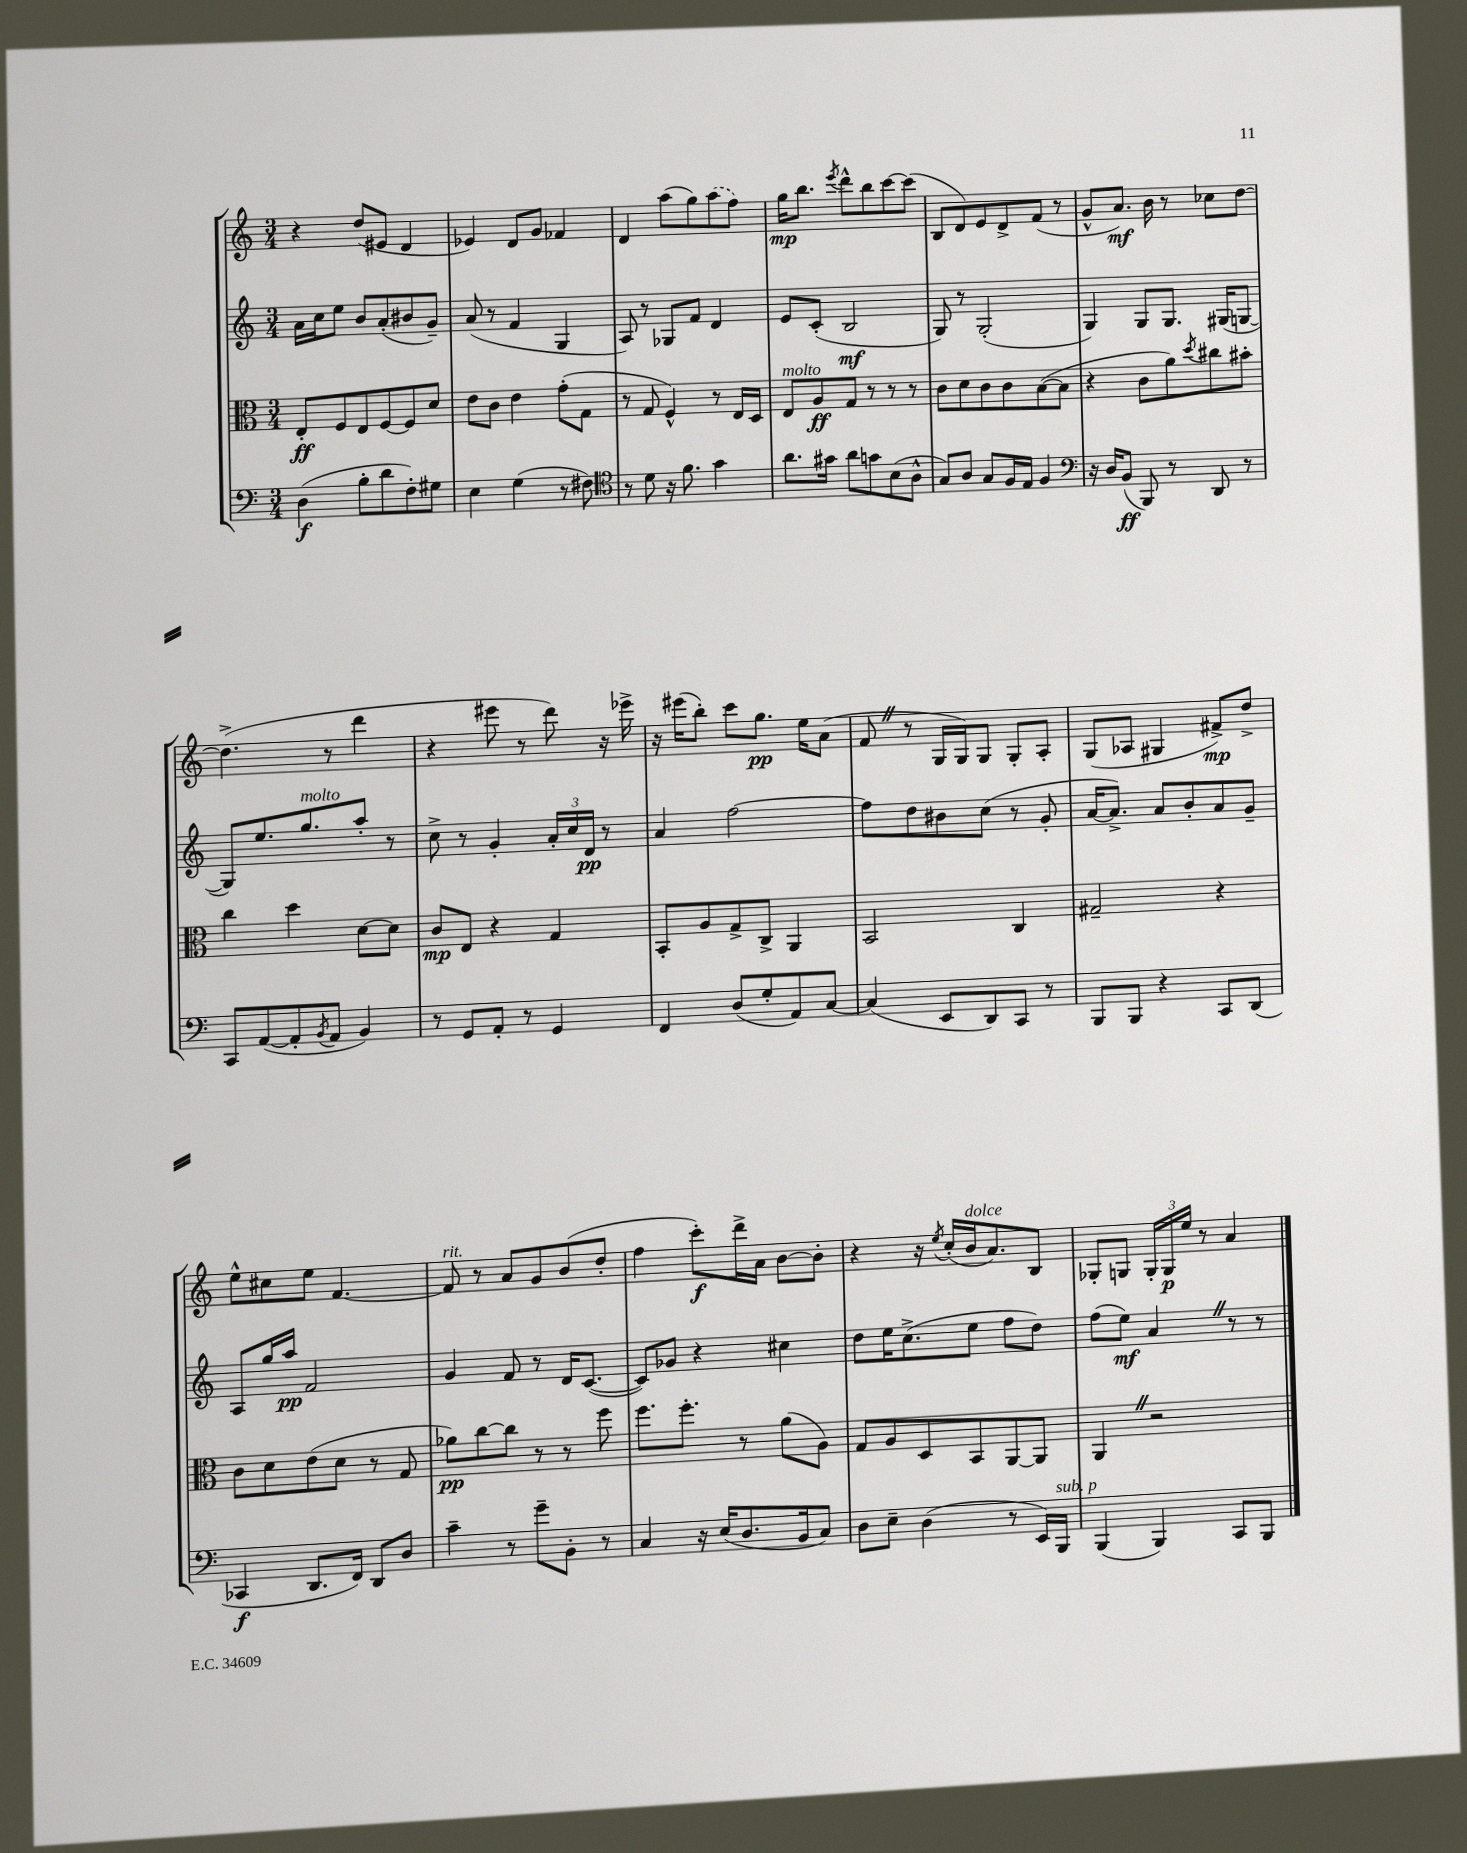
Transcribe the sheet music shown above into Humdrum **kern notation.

**kern	**dynam	**kern	**dynam	**kern	**dynam	**kern	**dynam
*part4	*part4	*part3	*part3	*part2	*part2	*part1	*part1
*staff4	*staff4	*staff3	*staff3	*staff2	*staff2	*staff1	*staff1
*clefF4	*	*clefC3	*	*clefG2	*	*clefG2	*
*k[]	*	*k[]	*	*k[]	*	*k[]	*
*M3/4	*	*M3/4	*	*M3/4	*	*M3/4	*
=1	=1	=1	=1	=1	=1	=1	=1
(4D\	f	8E'/L	ff	16a\LL	.	4r	.
.	.	.	.	16cc\J	.	.	.
.	.	8F/	.	8ee\J	.	.	.
8B'\L	.	8E/	.	8b/L	.	(8dd/L	.
8d\	.	[8F/	.	(8a'/	.	8e#X/J	.
8F'\)	.	8F/]	.	8b#X/	.	4d/	.
8G#X\J	.	8d/J	.	8g~/J)	.	.	.
=2	=2	=2	=2	=2	=2	=2	=2
4E\	.	8e\L	.	(8a/	.	4e-X/)	.
.	.	8c\J	.	8r	.	.	.
(4G\	.	4e\	.	4f/	.	8d/L	.
.	.	.	.	.	.	8g/J	.
8r	.	(8g'\L	.	4G/	.	4f-X/	.
8F#X\)	.	8G\J	.	.	.	.	.
=3	=3	=3	=3	=3	=3	=3	=3
*clefC4	*	*	*	*	*	*	*
8r	.	8r	.	8A/)	.	4d/	.
8d\	.	8G/	.	8r	.	.	.
16r	.	4F^^/)	.	8G-X/L	.	(8aa\L	.
8.f\	.	.	.	.	.	.	.
.	.	.	.	8f/J	.	8gg\)	.
4g\	.	8r	.	4d/	.	(8aa\	.
.	.	16E/LL	.	.	.	8ff\J)	.
.	.	16D/JJ	.	.	.	.	.
=4	=4	=4	=4	=4	=4	=4	=4
!	!	!LO:TX:a:i:t=molto	!	!	!	!	!
8.a\L	.	8E/L	.	8e/L	.	16gg\KL	mp
.	.	.	.	.	.	8.bb\J	.
.	.	8A/	ff	(8c'/J	.	.	.
16g#X\Jk	.	.	.	.	.	.	.
.	.	.	.	.	.	8qeee/	.
8a\L	.	8G/J	.	2B/	mf	8ddd^^\L	.
8gn\	.	8r	.	.	.	8bb\	.
(8B\	.	8r	.	.	.	[8ccc\	.
8A^^\J	.	8r	.	.	.	(8ccc\J]	.
=5	=5	=5	=5	=5	=5	=5	=5
8G/L)	.	8c\L	.	8G/)	.	8B/L	.
8A/J	.	8d\	.	8r	.	8d/)	.
8G/L	.	8c\	.	(2G'/	.	8e/	.
16F/L	.	8c\	.	.	.	8d^/	.
16E/JJ	.	.	.	.	.	.	.
4F/	.	([8B\	.	.	.	(8f/J	.
.	.	8B\J]	.	.	.	8r	.
=6	=6	=6	=6	=6	=6	=6	=6
*clefF4	*	*	*	*	*	*	*
16r	.	4r	.	4G/)	.	8g^^/L	.
16D/KL	.	.	.	.	.	.	.
(8BB/J	ff	.	.	.	.	8.a/J)	mf
8BBB/)	.	8c\L	.	8G/L	.	.	.
.	.	.	.	.	.	16b\	.
8r	.	8a\)	.	8.G/J	.	8r	.
.	.	8qdd/	.	.	.	.	.
8DD/	.	8cc#X\	.	.	.	8cc-X\L	.
.	.	.	.	(16G#X/KL	.	.	.
8r	.	8b#X'\J	.	[8Gn/J	.	[8dd\J	.
!!LO:LB:g=z
=7	=7	=7	=7	=7	=7	=7	=7
8CC/L	.	4cc\	.	8G/L])	.	(4.dd^\]	.
([8AA/	.	.	.	8.ee/	.	.	.
8AA'/]	.	4dd\	.	.	.	.	.
!	!	!	!	!LO:TX:a:i:t=molto	!	!	!
.	.	.	.	8.gg/	.	.	.
8qBB/	.	.	.	.	.	.	.
8AA/J	.	.	.	.	.	8r	.
4BB/)	.	[8d\L	.	8aa'/J	.	4ddd\	.
.	.	8d\J]	.	8r	.	.	.
=8	=8	=8	=8	=8	=8	=8	=8
8r	.	8c/L	mp	8cc^\	.	4r	.
8GG/L	.	8E/J	.	8r	.	.	.
8AA'/J	.	4r	.	4g'/	.	8eee#X\	.
8r	.	.	.	.	.	8r	.
4GG/	.	4G/	.	24a'/LL	.	8ddd\)	.
.	.	.	.	24cc/	.	.	.
.	.	.	.	24d/JJ	pp	.	.
.	.	.	.	8r	.	16r	.
.	.	.	.	.	.	16eee-X^\	.
=9	=9	=9	=9	=9	=9	=9	=9
4FF/	.	8BB'/L	.	4a/	.	16r	.
.	.	.	.	.	.	(16eee#X\KL	.
.	.	8A/	.	.	.	8bb'\J)	.
(8D/L	.	8G^/	.	[2ff\	.	8ccc\L	.
8G'/	.	8C^/J	.	.	.	8.gg\J	pp
8AA/)	.	4AA/	.	.	.	.	.
.	.	.	.	.	.	16ee\KL	.
[8C/J	.	.	.	.	.	(8a\J	.
=10	=10	=10	=10	=10	=10	=10	=10
(4C/]	.	2BB/	.	8ff\L]	.	8fZ/	.
.	.	.	.	8dd\	.	8r	.
8EE/L	.	.	.	8b#X\	.	16G/LL	.
.	.	.	.	.	.	16G/J)	.
8DD/)	.	.	.	(8cc\J	.	8G/J	.
8CC/J	.	4C/	.	8r	.	8G'/L	.
8r	.	.	.	8g'/	.	8A'/J	.
=11	=11	=11	=11	=11	=11	=11	=11
8BBB/L	.	2G#X~/	.	[16a/KL	.	(8G/L	.
.	.	.	.	8.a^/J])	.	.	.
8BBB/J	.	.	.	.	.	8A-X/J	.
4r	.	.	.	8a/L	.	4G#X/	.
.	.	.	.	8b'/	.	.	.
8CC/L	.	4r	.	8a/	.	8f#X^/L)	mp
(8DD/J	.	.	.	8g~/J	.	8dd^/J	.
!!LO:LB:g=z
=12	=12	=12	=12	=12	=12	=12	=12
4CC-X/	f	8c\L	.	8A/L	.	8ee^^\L	.
.	.	8d\	.	16gg/L	.	8cc#X\	.
.	.	.	.	16aa/JJ	pp	.	.
8.DD/L	.	(8e\	.	2f/	.	8ee\J	.
.	.	8d\J	.	.	.	[4.f/	.
16FF/Jk)	.	.	.	.	.	.	.
8DD/L	.	8r	.	.	.	.	.
8D/J	.	8G/	.	.	.	.	.
=13	=13	=13	=13	=13	=13	=13	=13
!	!	!	!	!	!	!LO:TX:a:i:t=rit.	!
4c~\	.	8a-X\L)	pp	4g/	.	8f/]	.
.	.	[8cc\	.	.	.	8r	.
8r	.	8cc\J]	.	8f/	.	8a/L	.
8g~\L	.	8r	.	8r	.	8g/	.
8BB'\J	.	8r	.	16d/KL	.	(8b/	.
.	.	.	.	([8.c/J	.	.	.
8r	.	8ff\	.	.	.	8dd'/J	.
=14	=14	=14	=14	=14	=14	=14	=14
4C/	.	8.ff\L	.	8c/L])	.	4ff\	.
.	.	.	.	8g-X/J	.	.	.
.	.	8.ff'\J	.	.	.	.	.
16r	.	.	.	4r	.	8ccc'\L)	f
(16E/KL	.	.	.	.	.	.	.
8.D/	.	8r	.	.	.	16ddd^\L	.
.	.	.	.	.	.	16a\JJ	.
.	.	(8a\L	.	4cc#X\	.	[8b\L	.
16BB/k	.	.	.	.	.	.	.
8C/J)	.	8A\J)	.	.	.	8b'\J]	.
=15	=15	=15	=15	=15	=15	=15	=15
8D\L	.	8G/L	.	8dd\L	.	4r	.
8E~\J	.	8A/	.	16ee\K	.	.	.
.	.	.	.	(8.cc^\	.	.	.
(4D\	.	8D/	.	.	.	16r	.
.	.	.	.	.	.	8qee/	.
.	.	.	.	.	.	(16cc'/LL	.
!	!	!	!	!	!	!LO:TX:a:i:t=dolce	!
.	.	8BB/	.	8ee\J	.	16b/J	.
.	.	.	.	.	.	8.a/)	.
8r	.	[8AA/	.	8ff\L	.	.	.
16EE/LL)	.	8AA/J]	.	8dd\J)	.	8B/J	.
!LO:TX:a:i:t=sub. p	!	!	!	!	!	!	!
16BBB/JJ	.	.	.	.	.	.	.
=16	=16	=16	=16	=16	=16	=16	=16
(4BBB/	.	4AAZ/	.	(8ff\L	.	8G-X'/L	.
.	.	.	.	8ee\J)	mf	8Gn/J	.
4BBB/)	.	2r	.	4aZ/	.	24G'/LL	.
.	.	.	.	.	.	24G/	p
.	.	.	.	.	.	24ee/JJ	.
.	.	.	.	.	.	8r	.
8CC/L	.	.	.	8r	.	4a/	.
8BBB/J	.	.	.	8r	.	.	.
==	==	==	==	==	==	==	==
*-	*-	*-	*-	*-	*-	*-	*-
